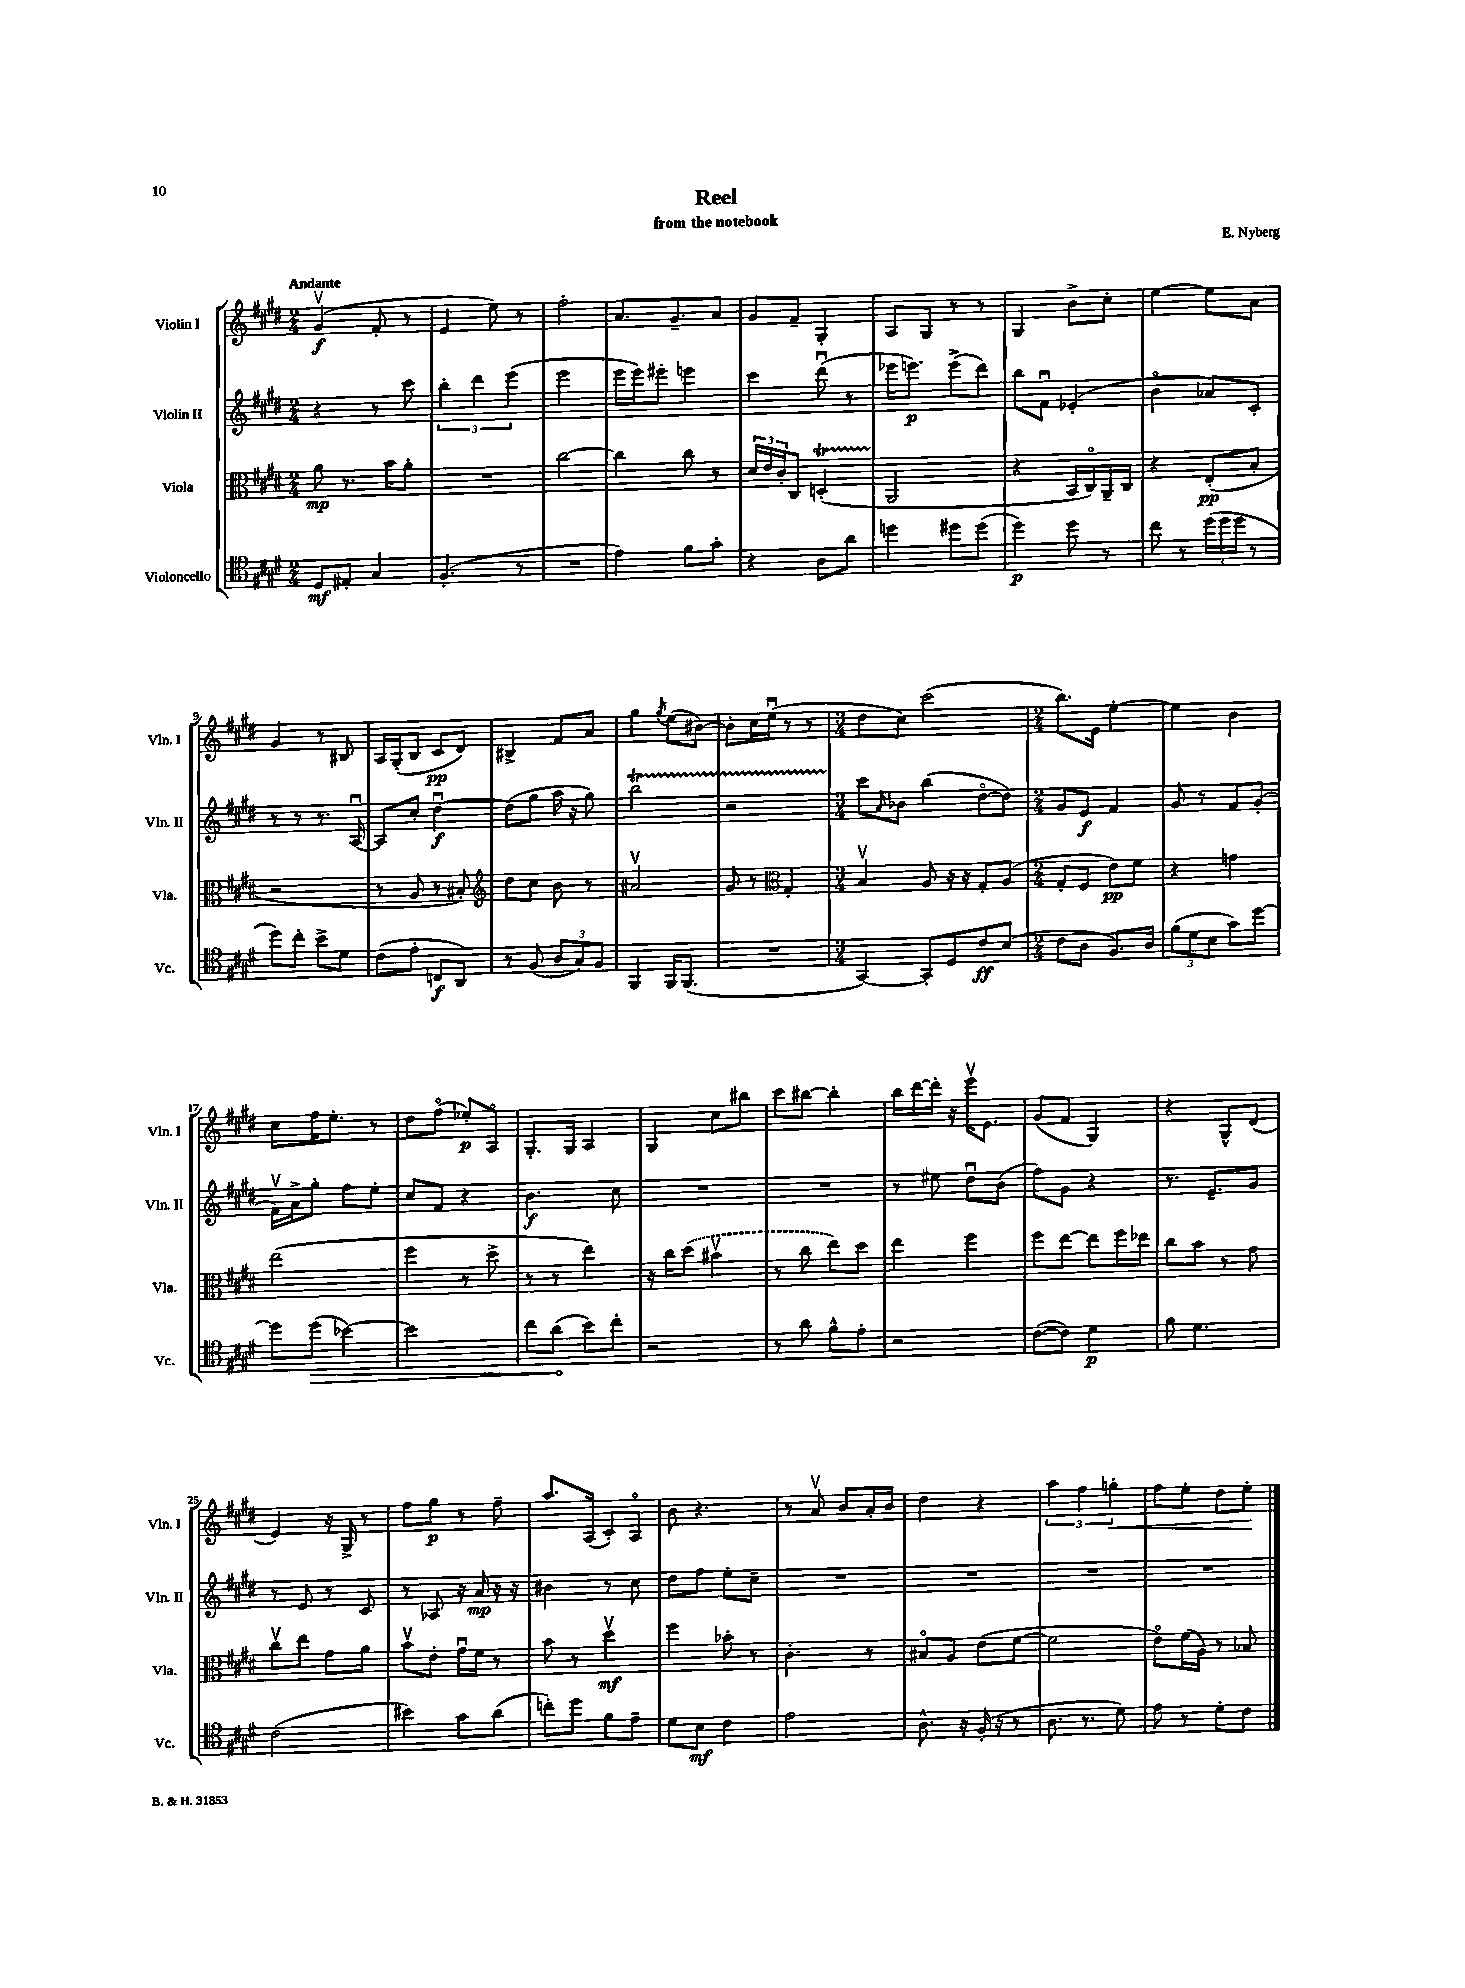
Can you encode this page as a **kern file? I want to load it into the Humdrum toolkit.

**kern	**dynam	**kern	**dynam	**kern	**dynam	**kern	**dynam
*part4	*part4	*part3	*part3	*part2	*part2	*part1	*part1
*staff4	*staff4	*staff3	*staff3	*staff2	*staff2	*staff1	*staff1
*I"Violoncello	*	*I"Viola	*	*I"Violin II	*	*I"Violin I	*
*I'Vc.	*	*I'Vla.	*	*I'Vln. II	*	*I'Vln. I	*
*clefC4	*	*clefC3	*	*clefG2	*	*clefG2	*
*k[f#c#g#d#]	*	*k[f#c#g#d#]	*	*k[f#c#g#d#]	*	*k[f#c#g#d#]	*
*M2/4	*	*M2/4	*	*M2/4	*	*M2/4	*
=1	=1	=1	=1	=1	=1	=1	=1
!	!	!	!	!	!	!LO:TX:a:B:t=Andante	!
8D#/L	mf	8a\	mp	4r	.	(4g#v/	f
8E#X'/J	.	8.r	.	.	.	.	.
4G#/	.	.	.	8r	.	8f#'/	.
.	.	16b\KL	.	.	.	.	.
.	.	8a'\J	.	8ccc#\	.	8r	.
=2	=2	=2	=2	=2	=2	=2	=2
(4.F#'/	.	2r	.	6bb'\	.	4e/	.
.	.	.	.	6ddd#\	.	.	.
.	.	.	.	.	.	8ee\)	.
.	.	.	.	(6eee\	.	.	.
8r	.	.	.	.	.	8r	.
=3	=3	=3	=3	=3	=3	=3	=3
2r	.	[2cc#\	.	2eee\	.	2ff#'\	.
=4	=4	=4	=4	=4	=4	=4	=4
4e\)	.	4cc#\]	.	16eee\LL	.	8.a/L	.
.	.	.	.	16eee\J)	.	.	.
.	.	.	.	8eee#X'\J	.	.	.
.	.	.	.	.	.	8.g#~/	.
8f#\L	.	8cc#\	.	4eeen\	.	.	.
8g#'\J	.	8r	.	.	.	8a/J	.
=5	=5	=5	=5	=5	=5	=5	=5
4r	.	24d#/LL	.	4ccc#\	.	8g#/L	.
.	.	24e/	.	.	.	.	.
.	.	24c#'/J	.	.	.	.	.
.	.	8C#/J	.	.	.	8f#~/J	.
8A\L	.	(4DnT'/	.	(8ddd#u\	.	4G#'/	.
8a\J	.	.	.	8r	.	.	.
=6	=6	=6	=6	=6	=6	=6	=6
4ddn\	.	2AA/	.	16eee-X\KL	.	8A/L	.
.	.	.	.	8.eeen\J)	p	.	.
.	.	.	.	.	.	8G#/J	.
8dd#X\L	.	.	.	(8eee^\L	.	8r	.
(8dd#\J	.	.	.	8ddd#\J)	.	8r	.
=7	=7	=7	=7	=7	=7	=7	=7
4dd#\)	p	4r	.	8bb\L	.	4G#/	.
.	.	.	.	8f#u\J	.	.	.
8dd#\	.	16BB/LL	.	(4e-X'/	.	8b^\L	.
.	.	16C#/)	.	.	.	.	.
8r	.	16AA~/	.	.	.	8cc#'\J	.
.	.	16C#/JJ	.	.	.	.	.
=8	=8	=8	=8	=8	=8	=8	=8
8cc#\	.	4r	.	4b\	.	[4ee\	.
8r	.	.	.	.	.	.	.
(24dd#\LL	.	(8E'/L	pp	8a-X/L)	.	8ee\L]	.
24dd#\	.	.	.	.	.	.	.
24dd#\JJ	.	.	.	.	.	.	.
8r	.	8B'/J	.	8c#'/J	.	8a\J	.
!!LO:LB:g=z
=9	=9	=9	=9	=9	=9	=9	=9
8dd#\L)	.	2r	.	8r	.	4g#/	.
8cc#'\J	.	.	.	8r	.	.	.
8b^\L	.	.	.	8.r	.	8r	.
8d#\J	.	.	.	.	.	8B#X/	.
.	.	.	.	[16Au/	.	.	.
=10	=10	=10	=10	=10	=10	=10	=10
(8c#\L	.	8r	.	8A/L]	.	16A/LL	.
.	.	.	.	.	.	(16G#'/J	.
8e'\J	.	8A/	.	8cc#'/J	.	8B/J	.
8Cn/L	f	8r	.	[4dd#u\	f	8c#/L	pp
8AA/J)	.	8B#X'/)	.	.	.	8d#/J)	.
=11	=11	=11	=11	=11	=11	=11	=11
*	*	*clefG2	*	*	*	*	*
8r	.	8dd#\L	.	(8dd#\L]	.	4B#X^/	.
(8F#/	.	8cc#\J	.	8gg#\J	.	.	.
12A/L	.	8b\	.	16aa\	.	8f#/L	.
.	.	.	.	16r	.	.	.
12G#/)	.	.	.	.	.	.	.
.	.	8r	.	8gg#\)	.	8a/J	.
12F#/J	.	.	.	.	.	.	.
=12	=12	=12	=12	=12	=12	=12	=12
4FF#/	.	2a#Xv/	.	2bbT\	.	4gg#\	.
.	.	.	.	.	.	8qgg#/	.
16FF#/KL	.	.	.	.	.	(8ee\L	.
(8.FF#/J	.	.	.	.	.	.	.
.	.	.	.	.	.	[8b#X\J)	.
=13	=13	=13	=13	=13	=13	=13	=13
2r	.	8g#/	.	2r	.	8b#'\L]	.
.	.	8r	.	.	.	16cc#\L	.
.	.	.	.	.	.	(16eeu\JJ	.
*	*	*clefC3	*	*	*	*	*
.	.	4G#'/	.	.	.	8r	.
.	.	.	.	.	.	8r	.
=14	=14	=14	=14	=14	=14	=14	=14
*M3/4	*	*M3/4	*	*M3/4	*	*M3/4	*
[4GG#/)	.	4Bv/	.	8ccc#\L	.	8dd#\L	.
.	.	.	.	16qqa/	.	.	.
.	.	.	.	8b-X\J	.	8cc#\J)	.
8GG#'/L]	.	8A/	.	(4bb\	.	(2ccc#\	.
8D#/	.	16r	.	.	.	.	.
.	.	16r	.	.	.	.	.
8c#/	ff	8G#'/L	.	[8dd#\L	.	.	.
(8B/J	.	(8A/J	.	8dd#\J])	.	.	.
=15	=15	=15	=15	=15	=15	=15	=15
*M2/4	*	*M2/4	*	*M2/4	*	*M2/4	*
8c#\L	.	8G#'/L	.	8g#/L	.	8.bb\L)	.
8A\J	.	8F#/J	.	8e/J	f	.	.
.	.	.	.	.	.	16e\Jk	.
8.F#/L)	.	8e\L)	pp	4f#/	.	[4ee'\	.
.	.	8f#\J	.	.	.	.	.
16A/Jk	.	.	.	.	.	.	.
=16	=16	=16	=16	=16	=16	=16	=16
(12f#\L	.	4r	.	8g#/	.	4ee\]	.
12d#\	.	.	.	.	.	.	.
.	.	.	.	8r	.	.	.
12B\J	.	.	.	.	.	.	.
8g#\L)	.	4gn\	.	8f#/L	.	4b\	.
[8dd#\J	.	.	.	(8g#'/J	.	.	.
!!LO:LB:g=z
=17	=17	=17	=17	=17	=17	=17	=17
8dd#\L]	.	(2ee\	.	16f#v\LL)	.	8cc#\L	.
.	.	.	.	16a^\J	.	.	.
!	!LO:HP:b	!	!	!	!	!	!
(8dd#\J	>	.	.	8gg#'\J	.	16ff#\K	.
.	.	.	.	.	.	8.ee'\J	.
[4b-X\)	.	.	.	8ff#\L	.	.	.
.	.	.	.	8ee'\J	.	8r	.
=18	=18	=18	=18	=18	=18	=18	=18
2b-\]	.	4ff#\	.	8cc#/L	.	8dd#\L	.
.	.	.	.	8f#/J	.	(8ff#\J	.
.	.	8r	.	4r	.	8ee-X'/L)	p
.	.	8dd#^\	.	.	.	8A/J	.
=19	=19	=19	=19	=19	=19	=19	=19
8cc#\L	.	8r	.	4.b\	f	8.G#'/L	.
(8a\J	.	8r	.	.	.	.	.
.	.	.	.	.	.	16G#/Jk	.
8b\L)	]	4ee\)	.	.	.	4A/	.
8cc#'\J	.	.	.	8cc#\	.	.	.
=20	=20	=20	=20	=20	=20	=20	=20
2r	.	16r	.	2r	.	4G#/	.
.	.	16cc#\KL	.	.	.	.	.
.	.	(8dd#\J	.	.	.	.	.
.	.	4b#Xv\	.	.	.	8cc#\L	.
.	.	.	.	.	.	8bb#X\J	.
=21	=21	=21	=21	=21	=21	=21	=21
8r	.	8r	.	2r	.	8ccc#\L	.
8a\	.	8cc#\	.	.	.	[8bb#X\J	.
8f#^^\L	.	8ee\L)	.	.	.	4bb#'\]	.
8e'\J	.	8dd#\J	.	.	.	.	.
=22	=22	=22	=22	=22	=22	=22	=22
2r	.	4ee\	.	8r	.	16bb\LL	.
.	.	.	.	.	.	[16ddd#\	.
.	.	.	.	8ee#X\	.	16ddd#'\JJ]	.
.	.	.	.	.	.	16r	.
.	.	4ff#\	.	8dd#u\L	.	16eeev\KL	.
.	.	.	.	.	.	8.e\J	.
.	.	.	.	(8b\J	.	.	.
=23	=23	=23	=23	=23	=23	=23	=23
([8c#\L	.	8ff#\L	.	8ff#\L)	.	(8g#/L	.
8c#\J])	.	[8ee\J	.	8g#\J	.	8f#/J	.
4d#\	p	8ee\L]	.	4r	.	4G#/)	.
.	.	16ff#\L	.	.	.	.	.
.	.	16ee-X\JJ	.	.	.	.	.
=24	=24	=24	=24	=24	=24	=24	=24
8f#\	.	8cc#\L	.	8.r	.	4r	.
4.d#\	.	8b\J	.	.	.	.	.
.	.	.	.	8.e~/L	.	.	.
.	.	8r	.	.	.	8G#^^/L	.
.	.	8g#\	.	8g#/J	.	(8d#/J	.
!!LO:LB:g=z
=25	=25	=25	=25	=25	=25	=25	=25
(2c#\	.	8cc#v\L	.	8r	.	4e/)	.
.	.	8ee\J	.	8e/	.	.	.
.	.	8g#\L	.	8r	.	16r	.
.	.	.	.	.	.	16G#^/	.
.	.	8a\J	.	8c#/	.	8r	.
=26	=26	=26	=26	=26	=26	=26	=26
4b#X\)	.	8bv\L	.	8r	.	8ff#\L	.
.	.	8e'\J	.	8A-X/	.	8gg#\J	p
8g#\L	.	16g#u\LL	.	16r	.	8r	.
.	.	16f#\JJ	.	16a/	mp	.	.
(8a\J	.	8r	.	16r	.	8ff#~\	.
.	.	.	.	16r	.	.	.
=27	=27	=27	=27	=27	=27	=27	=27
8ccn'\L)	.	8b\	.	4b#X\	.	8.aa/L	.
8dd#\J	.	8r	.	.	.	.	.
.	.	.	.	.	.	(16A/Jk	.
8f#\L	.	4dd#v\	mf	8r	.	8c#'/L)	.
8e~\J	.	.	.	8cc#\	.	8A/J	.
=28	=28	=28	=28	=28	=28	=28	=28
8d#\L	.	4ff#\	.	8dd#\L	.	8b\	.
8B\J	mf	.	.	8ff#\J	.	4.r	.
4c#\	.	8b-X'\	.	8ee'\L	.	.	.
.	.	8r	.	8cc#~\J	.	.	.
=29	=29	=29	=29	=29	=29	=29	=29
2e\	.	4.c#'\	.	2r	.	8r	.
.	.	.	.	.	.	8av/	.
.	.	.	.	.	.	8b/L	.
.	.	8r	.	.	.	16a'/L	.
.	.	.	.	.	.	16b/JJ	.
=30	=30	=30	=30	=30	=30	=30	=30
8.A^^\	.	8B#X/L	.	2r	.	4dd#\	.
.	.	8A/J	.	.	.	.	.
16r	.	.	.	.	.	.	.
(16F#'/	.	(8e\L	.	.	.	4r	.
16r	.	.	.	.	.	.	.
8r	.	[8f#\J	.	.	.	.	.
=31	=31	=31	=31	=31	=31	=31	=31
8.A\	.	2f#\]	.	2r	.	6aa\	.
.	.	.	.	.	.	6ff#\	.
8.r	.	.	.	.	.	.	.
!	!	!	!	!	!	!	!LO:HP:b
.	.	.	.	.	.	6ggn'\	<
8d#\)	.	.	.	.	.	.	.
=32	=32	=32	=32	=32	=32	=32	=32
8e\	.	8e\L)	.	2r	.	8ff#\L	.
8r	.	(16f#\L	.	.	.	8ee'\J	.
.	.	16A\JJ)	.	.	.	.	.
8d#'\L	.	8r	.	.	.	8dd#\L	.
8c#\J	.	8B-X/	.	.	.	8ee'\J	.
.	.	.	.	.	.	.	[
==	==	==	==	==	==	==	==
*-	*-	*-	*-	*-	*-	*-	*-
